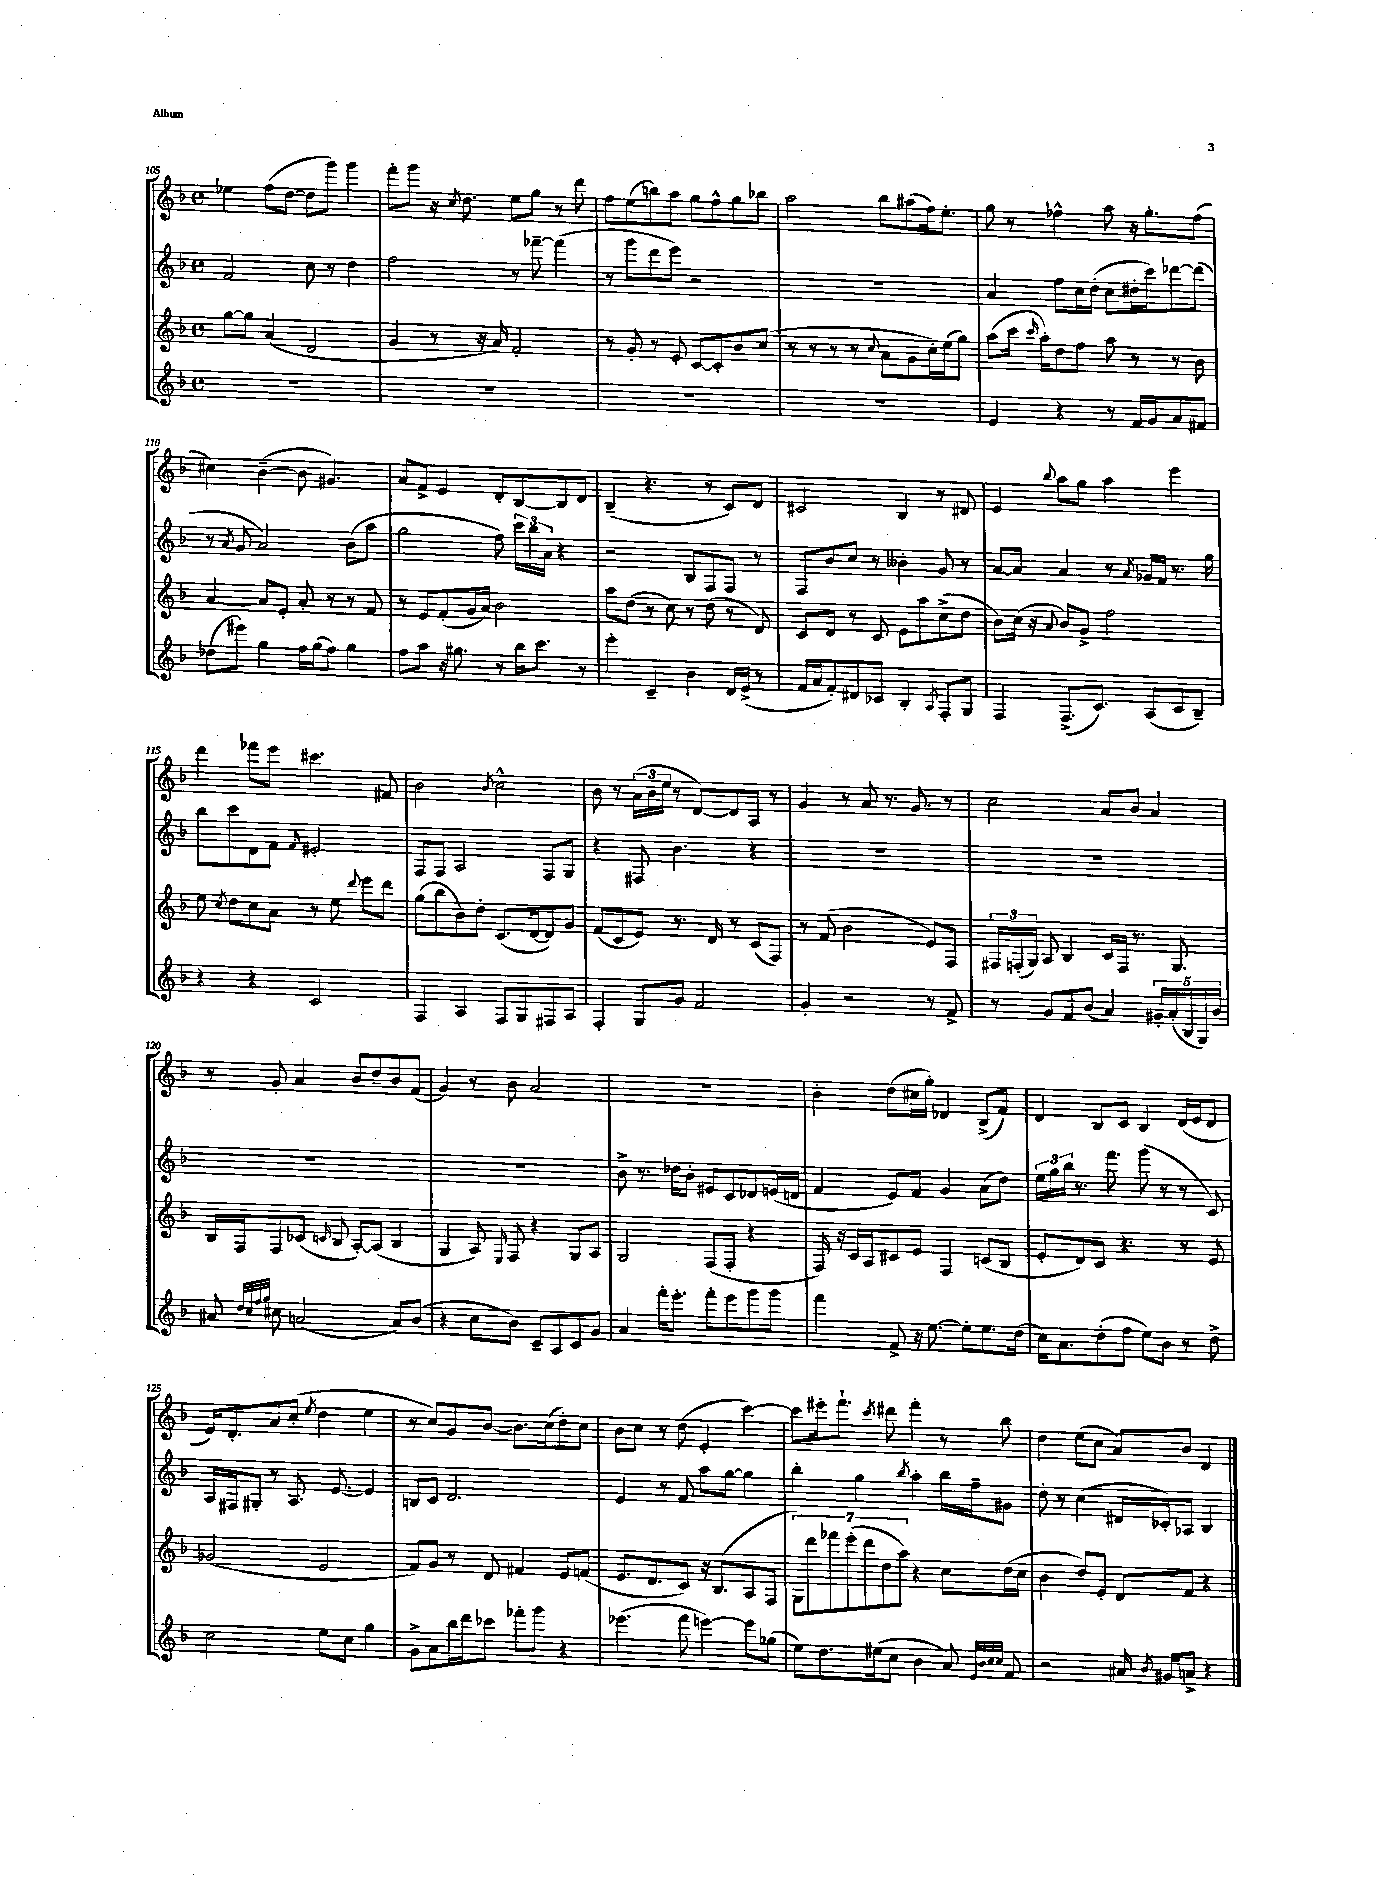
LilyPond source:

<<
\new StaffGroup <<
\new Staff = "s0" {
    \clef treble \key f \major \defaultTimeSignature \time 4/4
    \autoBeamOff ees''4 f''8[( d''8]~ d''8[ g'''8]) g'''4 |
    f'''8[-. g'''8] r16 \acciaccatura { c''8 } d''8. e''8[ g''8] r8 d'''8 |
    f''8[ e''8( b''8) a''8] g''8[ f''8-^ g''8 bes''8] |
    a''2 bes''8[ ais''8( f''16) e''8.]-. |
    g''8 r8 fes''4-^ a''8 r16 g''8.[-. fes''8]( |
    cis''4) bes'4~--( bes'8 gis'4.) |
    a'8[ f'8]-> e'4 d'8[-. bes8~ bes8 d'8] |
    bes4--( r4. r8 c'8[) d'8] |
    cis'2 bes4 r8 dis'8 |
    e'4 \appoggiatura { bes''8 } a''8[ g''8] a''4 e'''4 |
    d'''4 fes'''8[ e'''8] cis'''4. fis'8 |
    bes'2 \acciaccatura { bes'8 } c''2-^ |
    bes'8 r8 \tuplet 3/2 { a'16[( bes'16 e''16] } r8 d'8[~) d'8 a8] r8 |
    g'4 r8 a'8 r8. g'8. r8 |
    c''2 a'8[ bes'8] a'4 |
    r8 g'8-. a'4 bes'8[ d''8-- bes'8 f'8]( |
    g'4) r8 bes'8 a'2 |
    R1 |
    bes'4-. d''8[( cis''16 g''16]-.) des'4 bes8[->( f'8]) |
    d'4 bes8[ c'8] bes4 d'16[( e'16 d'8] |
    e'16[) d'8.-. a'8 c''8]-.( \acciaccatura { e''8 } d''4 e''4 |
    r8 c''8[) g'8 bes'8]~ bes'8.[ c''16( d''8-.) c''8] |
    bes'8[ c''8] r8 d''8( e'4-. c'''4~) |
    c'''8[ eis'''16-. f'''8.]-! \acciaccatura { c'''8 } dis'''8 f'''4-. r8 bes''8 |
    d''4 e''8[( c''8] a'8[) bes'8] d'4 \bar "|." |
}
\new Staff = "s1" {
    \clef treble \key f \major \defaultTimeSignature \time 4/4
    \autoBeamOff f'2 c''8 r8 d''4 |
    f''2 r8 fes'''8~-- fes'''4( |
    r8 g'''8[ d'''8 e'''8]) r2 |
    R1 |
    a'4 f''8[ c''16 d''16]-.( c''8[ dis''16-. c'''16) des'''8~ des'''8]( |
    r8 \acciaccatura { a'8 } g'8 a'2) bes'8[( a''8] |
    g''2 f''8) \tuplet 3/2 { c'''16[ bes''16 a'16] } r4 |
    r2 bes8[ f8 f8] r8 |
    f8[ bes'8 c''8] r8 beses'4-. g'8 r8 |
    a'8[~ a'8] a'4 r8 \acciaccatura { a'8 } ges'16[ f'16] r8. g''16 |
    bes''8[ c'''8 d'8 f'8] \grace { f'16 } eis'2-. |
    f8[ f8] a2 f8[ g8] |
    r4 fis8 bes'4. r4 |
    R1 |
    R1 |
    R1 |
    R1 |
    bes'8-> r8. des''16[ bes'8]-. eis'8[ c'8 des'8 e'16( d'16] |
    f'4 e'8[) f'8] g'4 a'8[( d''8]) |
    \tuplet 3/2 { e''16[ g''16 bes''16] } r8. f'''8. g'''8( r8 r8 c'8) |
    a16[ fis16 gis8]-. r8 a8. e'8.~ e'4 |
    b8[ c'8] d'2. |
    e'4 r8 f'8 a''8[ g''8]~ g''4 |
    bes''4-. g''4 \acciaccatura { bes''8 } a''4-. bes''16[ f''16-- gis'8] |
    d''8-. r8 c''4( dis'16[ ces'16-.) aes8] bes4 \bar "|." |
}
\new Staff = "s2" {
    \clef treble \key f \major \defaultTimeSignature \time 4/4
    \autoBeamOff g''8[~ g''8] a'4( d'2 |
    g'4 r8 r16 a'16) f'2-. |
    r8 g'8-. r8 e'8-. c'8[~ c'8-. bes'8 c''8]( |
    r8 r8 r8 r8 \appoggiatura { c''8 } a'8[ g'8 c''16-.) e''16( g''8]) |
    a''8[( c'''16] \grace { c'''16 } a''16[-.) d''8 f''8] a''8 r8 r8 bes'8 |
    a'4~ a'8[ e'8]-. a'8-. r8 r8 f'8 |
    r8 e'8[ f'8-.( g'16 a'16]) bes'2 |
    a''8[ d''8]( r8 c''8) r8 d''8( r8 d'8) |
    c'8[ d'8] r8 c'8 e'8[ a''8 c''8->( d''8] |
    bes'8[) c''16]( r16 \appoggiatura { a'8 } bes'8[) g'8]-> f''2 |
    e''8 \acciaccatura { c''8 } d''8[ c''8 a'8] r8 e''8 \appoggiatura { d'''8 } e'''8[ d'''8] |
    g''8[( bes''8 bes'8) d''8]-. c'8.[( d'16~ d'8) g'8] |
    f'8[( c'8 e'8]) r8. d'16 r8 c'8[( f8]) |
    r8 f'8( bes'2 e'8[) f8] |
    \tuplet 3/2 { fis16[ f16-.( g16]) } a8 bes4 c'16[ f16] r8. g8. |
    bes16[ f16 f8 ces'8]( \grace { c'16 } bes8 a8[~-.) a8]( bes4 |
    g4 a8) \grace { e16 } f8 r4 g8[ a8] |
    g2 f8[( f8]-. r4 |
    f16) r16 c'16[ a16 cis'8 e'8] f4 c'8[( bes8] |
    e'8[-. d'8) c'8] r4. r8 e'8 |
    ges'2( e'2 |
    f'8[) g'8] r8 d'8 fis'4 e'8[ f'8]( |
    e'8.[ d'8. c'8]) r16 bes8.[( a8 f8] |
    \tuplet 7/4 { g8[) d'''8 fes'''8 e'''8-.( d'''8 d''8 a''8]) } r4 c''8[ d''16( c''16] |
    bes'4 d''8[) e'8]-. d'8[ f'8] r4 \bar "|." |
}
\new Staff = "s3" {
    \clef treble \key f \major \defaultTimeSignature \time 4/4
    \autoBeamOff R1 |
    R1 |
    R1 |
    R1 |
    e'4 r4 r8 f'16[ g'16 a'8 fis'8] |
    des''8[( eis'''8]) g''4 f''16[ g''16( f''8]) g''4 |
    f''8[ a''8] r16 gis''8. r8 bes''16[ c'''8.] r8 |
    e'''4-. c'4-- bes'4 d'16[ e'16]->( r8 |
    f'16[ a'16 f'8-.) dis'8 ces'8] bes4-. \acciaccatura { a8 } f8[-. g8] |
    f4 f8.[->( c'8.]) a8[( c'8 bes8]--) |
    r4 r4 c'2 |
    f4 a4 f8[ g8 fis8 a8] |
    f4-. g8[ g'8] f'2 |
    g'4-. r2 r8 f'8-> |
    r8 g'8[ f'8 bes'8]( a'4) \tuplet 5/4 { gis'16[-. a'16-.( bes16 g16) bes'16] } |
    ais'8 \grace { d''32[ c''32 f''32 g''32] } cis''8 a'2( a'8[) bes'8]( |
    r4 c''8[ bes'8]) c'8[-- a8 c'8 g'8] |
    a'4 f'''16[-. e'''8.]-. f'''8[-. e'''8 g'''8 g'''8] |
    f'''4 f'8-> r16 e''8.~ e''8[-. e''8. d''16]( |
    c''16[) a'8. d''8-.( f''8] e''8[) bes'8] r8 d''8-> |
    c''2 e''8[ c''8] g''4 |
    g'8[-> a'8 bes''16 d'''16 ces'''8] fes'''8[-. g'''8] r4 |
    ees'''4.( f'''8 e'''4~) e'''8[ ges''8]( |
    e''8[) d''8. eis''16( c''8] bes'4 a'8) \grace { e'32[ bes'32 c''32 c''32] } f'8 |
    r2 ais'16 \acciaccatura { bes'8 } gis'16[ a'8]-> r4 \bar "|." |
}
>>
>>
\layout { \context { \Score currentBarNumber = #105 } }
